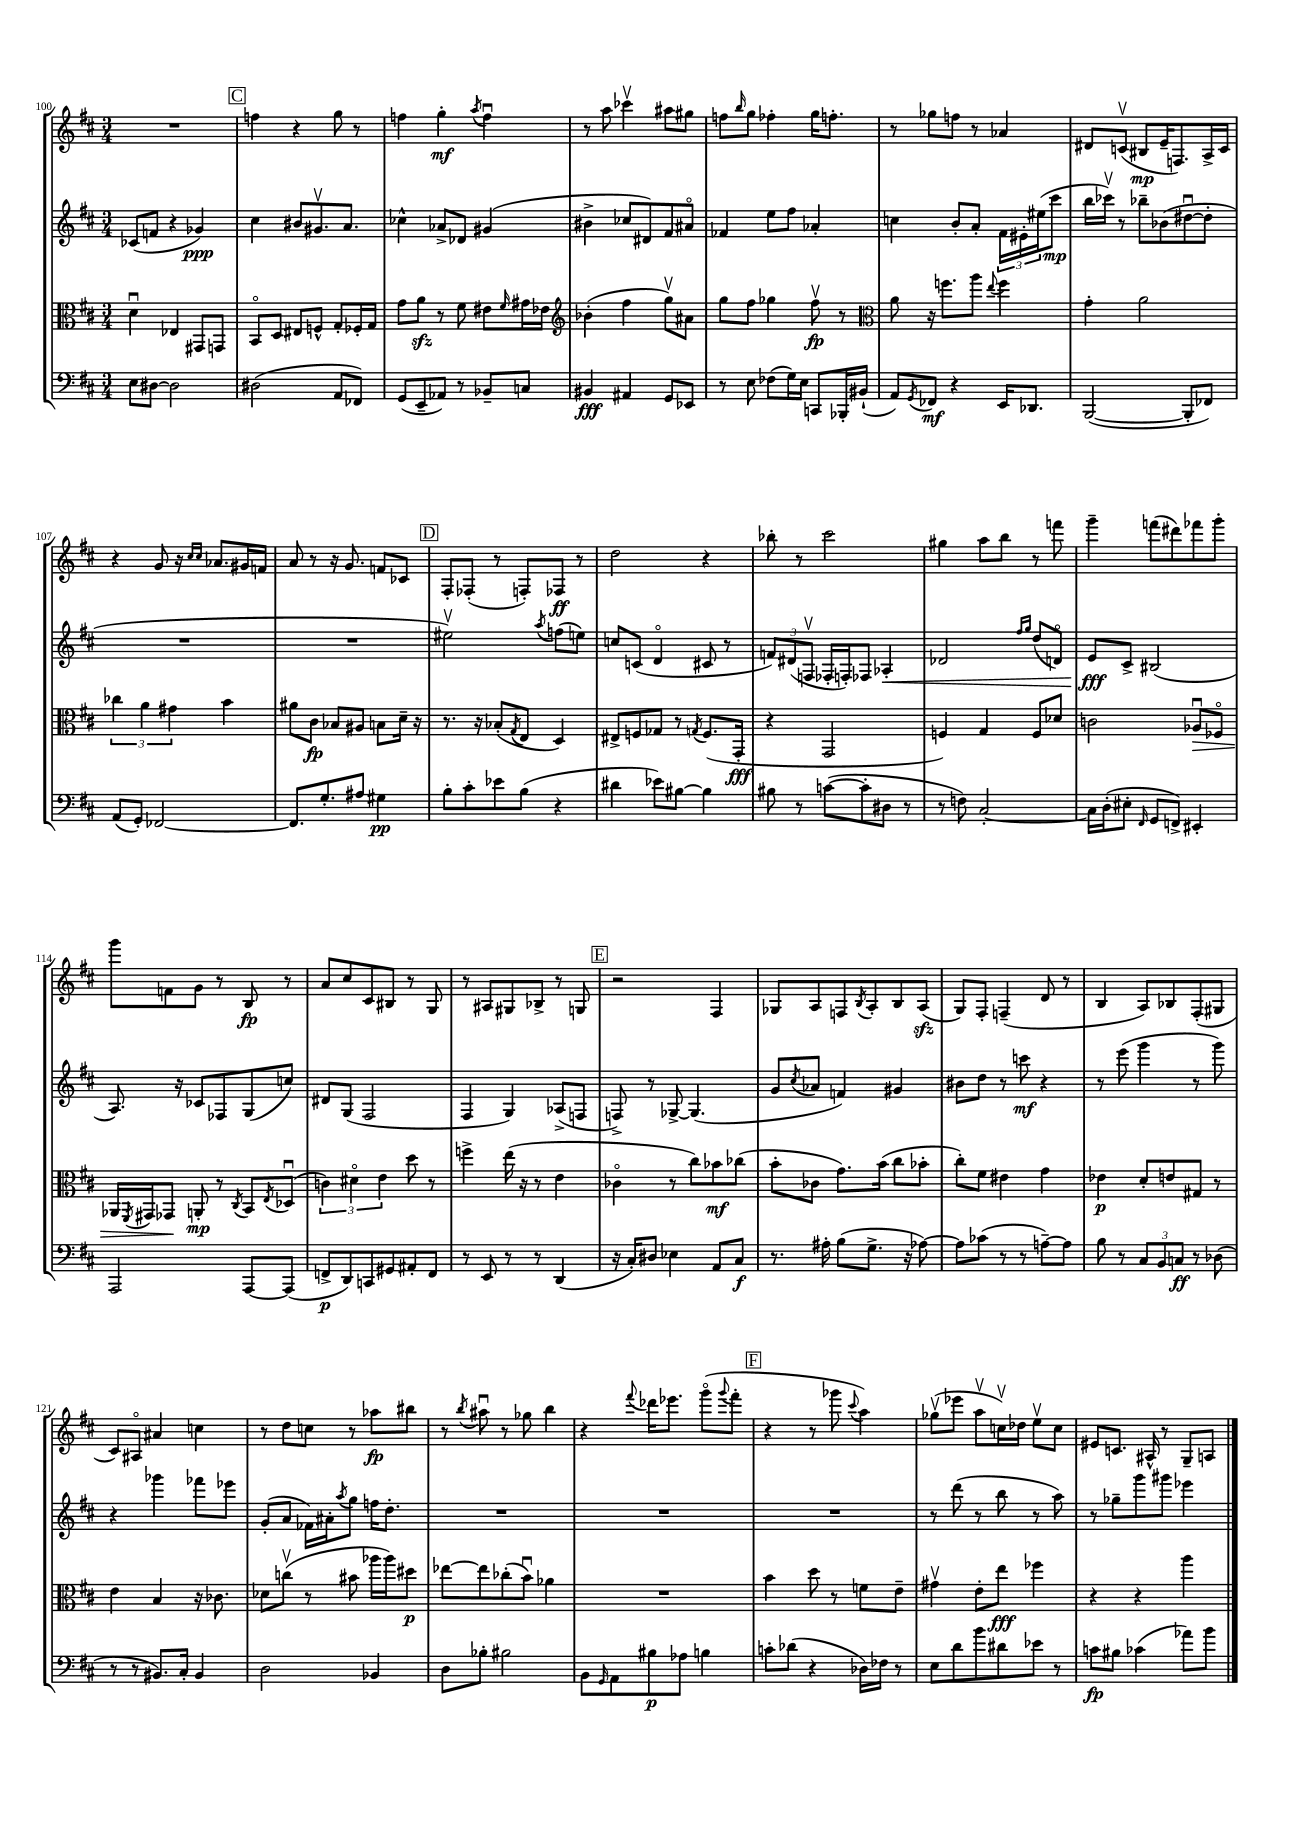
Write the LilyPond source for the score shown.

<<
\new StaffGroup <<
\new Staff = "s0" {
    \clef treble \key d \major \numericTimeSignature \time 3/4
    R2. |
    \mark \markup { \box "C" } f''4 r4 g''8 r8 |
    f''4 g''4-.\mf \acciaccatura { a''8 } f''4\downbow |
    r8 a''8 ces'''4\upbow ais''8 gis''8 |
    f''8 \grace { b''16 } g''8 fes''4-. g''16 f''8.-. |
    r8 ges''8 f''8 r8 aes'4 |
    dis'8 c'8\upbow( bis8\mp e'16-- f8.) a16-> c'16 |
    r4 g'8 r16 \grace { cis''16 cis''16 } aes'8. gis'16 f'16 |
    a'8 r8 r16 g'8. f'8 ces'8 |
    \mark \markup { \box "D" } fis8-. fes8-.( r8 f8-.) fes8\ff r8 |
    d''2 r4 |
    bes''8-. r8 cis'''2 |
    gis''4 a''8 b''8 r8 f'''8 |
    g'''4-- f'''8( dis'''8) fes'''8 g'''8-. |
    g'''8 f'8 g'8 r8 b8\fp r8 |
    a'8 cis''8 cis'8 bis8 r8 g8 |
    r8 ais8 gis8 bes8-> r8 g8 |
    \mark \markup { \box "E" } r2 fis4 |
    ges8 a8 f8 \acciaccatura { b8 } a8-. b8 a8\sfz( |
    g8) fis8-. f4--( d'8 r8 |
    b4 a8) bes8 fis8-.( gis8 |
    cis'8) ais8\flageolet ais'4 c''4 |
    r8 d''8 c''8 r8 aes''8\fp bis''8 |
    r8 \acciaccatura { b''8 } ais''8\downbow r8 ges''8 b''4 |
    r4 \appoggiatura { fis'''8 } des'''16 ees'''8. g'''8\flageolet( \appoggiatura { g'''8 } fis'''8-. |
    \mark \markup { \box "F" } r4 r8 ges'''8 \appoggiatura { cis'''8 } a''4) |
    ges''8\upbow( ees'''8 a''8\upbow c''16\upbow) des''16 e''8\upbow c''8 |
    eis'8 c'8. ais16-^ r8 g8-- a8 \bar "|." |
}
\new Staff = "s1" {
    \clef treble \key d \major \numericTimeSignature \time 3/4
    ces'8( f'8 r4 ges'4\ppp) |
    \mark \markup { \box "C" } cis''4 bis'8 gis'8.\upbow a'8. |
    ces''4-^ aes'8-> des'8 gis'4( |
    bis'4-> ces''8 dis'8) fis'8 ais'8\flageolet |
    fes'4 e''8 fis''8 aes'4-. |
    c''4 b'8-. a'8-. \tuplet 3/2 { fis'16 eis'16-. eis''16( } cis'''8\mp |
    b''16 ces'''16\upbow) r8 bes''8-- bes'8( dis''8~\downbow dis''8-. |
    R2. |
    R2. |
    \mark \markup { \box "D" } eis''2\upbow) \acciaccatura { a''8 } f''8( e''8) |
    c''8 c'8( d'4\flageolet cis'8 r8 |
    \tuplet 3/2 { f'8) dis'8( f8\upbow } fes16-. f16-.) fes8 aes4-.\< |
    des'2 \grace { fis''16 g''16 } d''8( d'8\flageolet) |
    e'8\fff\! cis'8-> bis2( |
    a8.) r16 ces'8 fes8 g8( c''8) |
    dis'8 g8( fis2 |
    fis4 g4) aes8->( f8 |
    \mark \markup { \box "E" } f8->) r8 ges8~-> ges4.( |
    g'8 \acciaccatura { cis''8 } aes'8 f'4) gis'4 |
    bis'8 d''8 r8 c'''8\mf r4 |
    r8 e'''8( g'''4 r8 g'''8) |
    r4 ges'''4 fes'''8 ees'''8 |
    g'8-.( a'8 fes'16) ais'16-. \acciaccatura { a''8 } g''8 f''16 d''8.-. |
    R2. |
    R2. |
    \mark \markup { \box "F" } R2. |
    r8 d'''8( r8 b''8 r8 a''8) |
    r8 ges''8-- g'''8 gis'''8 ees'''4 \bar "|." |
}
\new Staff = "s2" {
    \clef alto \key d \major \numericTimeSignature \time 3/4
    d'4\downbow ees4 gis,8 g,8 |
    \mark \markup { \box "C" } b,8\flageolet d8 eis8 f8-^ g8-. fes16-. g16 |
    g'8 a'8\sfz r8 fis'8 eis'8 \grace { fis'16 } gis'16 ees'16 |
    \clef treble bes'4-.( fis''4 g''8\upbow) ais'8 |
    g''8 fis''8 ges''4 fis''8\upbow\fp r8 |
    \clef alto a'8 r16 f''8. a''8 \appoggiatura { e''8 } f''4 |
    g'4-. a'2 |
    \tuplet 3/2 { ces''4 a'4 gis'4 } b'4 |
    ais'8 cis'8\fp bes8 ais8 b8 d'16-- r16 |
    \mark \markup { \box "D" } r8. r16 bes8-.( \acciaccatura { g8 } e8 d4) |
    eis8-> f8 ges8 r8 \acciaccatura { g8 } f8.( g,16-.\fff |
    r4 g,2 |
    f4) g4 f8 des'8 |
    c'2 aes8\downbow\> fes8\flageolet |
    aes,16 \acciaccatura { fis,8 } gis,16 ges,8\! a,8-.\mp r8 \acciaccatura { cis8 } b,8 \acciaccatura { e8 } des8\downbow( |
    \tuplet 3/2 { c'4) dis'4\flageolet e'4 } d''8 r8 |
    f''4-> e''16( r16 r8 e'4 |
    \mark \markup { \box "E" } ces'4\flageolet r8 cis''8) bes'8\mf ces''8( |
    b'8-. ces'8 g'8.) b'16( cis''8 bes'8-. |
    cis''8-.) fis'8 eis'4 g'4 |
    ees'4\p d'8-. e'8 gis8 r8 |
    e'4 b4 r16 ces'8. |
    des'8 c''8\upbow( r8 bis'8 aes''16 aes''16) dis''8\p |
    ees''8~ ees''8 ces''8-.( b'8\downbow) aes'4 |
    R2. |
    \mark \markup { \box "F" } b'4 d''8 r8 f'8 e'8-- |
    gis'4\upbow e'8-. e''8\fff fes''4 |
    r4 r4 a''4 \bar "|." |
}
\new Staff = "s3" {
    \clef bass \key d \major \numericTimeSignature \time 3/4
    e8 dis8~ dis2 |
    \mark \markup { \box "C" } dis2( a,8 fes,8) |
    g,8( e,8-- aes,8) r8 bes,8-- c8 |
    bis,4\fff ais,4 g,8 ees,8 |
    r8 e8 fes8( g16) e16 c,8 bes,,16-. bis,16-!( |
    a,8) \acciaccatura { g,8 } fes,8\mf r4 e,16 des,8. |
    b,,2~( b,,8-. fes,8) |
    a,8( g,8-.) fes,2~ |
    fes,8. g8.-. ais8 gis4\pp |
    \mark \markup { \box "D" } b8-. cis'8-. ees'8 b8( r4 |
    dis'4 ees'8) bis8~ bis4 |
    bis8 r8 c'8~( c'8-. dis8 r8 |
    r8 f8) cis2~-. |
    cis16 d16-.( eis8-. \grace { fis,16 } g,8 f,8->) eis,4-. |
    a,,2 a,,8~ a,,8( |
    f,8->\p d,8) c,8 gis,8 ais,8-. f,8 |
    r8 e,8 r8 r8 d,4( |
    \mark \markup { \box "E" } r16 cis16-.) dis8 ees4 a,8 cis8\f |
    r8. ais16-. b8( g8.-> r16 aes8~) |
    aes8 ces'8( r8 r8 a8~--) a8 |
    b8 r8 \tuplet 3/2 { cis8 b,8 c8\ff } r8 des8( |
    r8 r8 bis,8.) cis16-. bis,4 |
    d2 bes,4 |
    d8 bes8-. bis2 |
    b,8 \grace { g,16 } a,8 bis8\p aes8 b4 |
    \mark \markup { \box "F" } c'8-. des'8( r4 des16) fes16 r8 |
    e8 d'8 b'8 dis'8 ees'8 r8 |
    c'8\fp bis8 ces'4( aes'8) b'8 \bar "|." |
}
>>
>>
\layout { \context { \Score currentBarNumber = #100 } }
